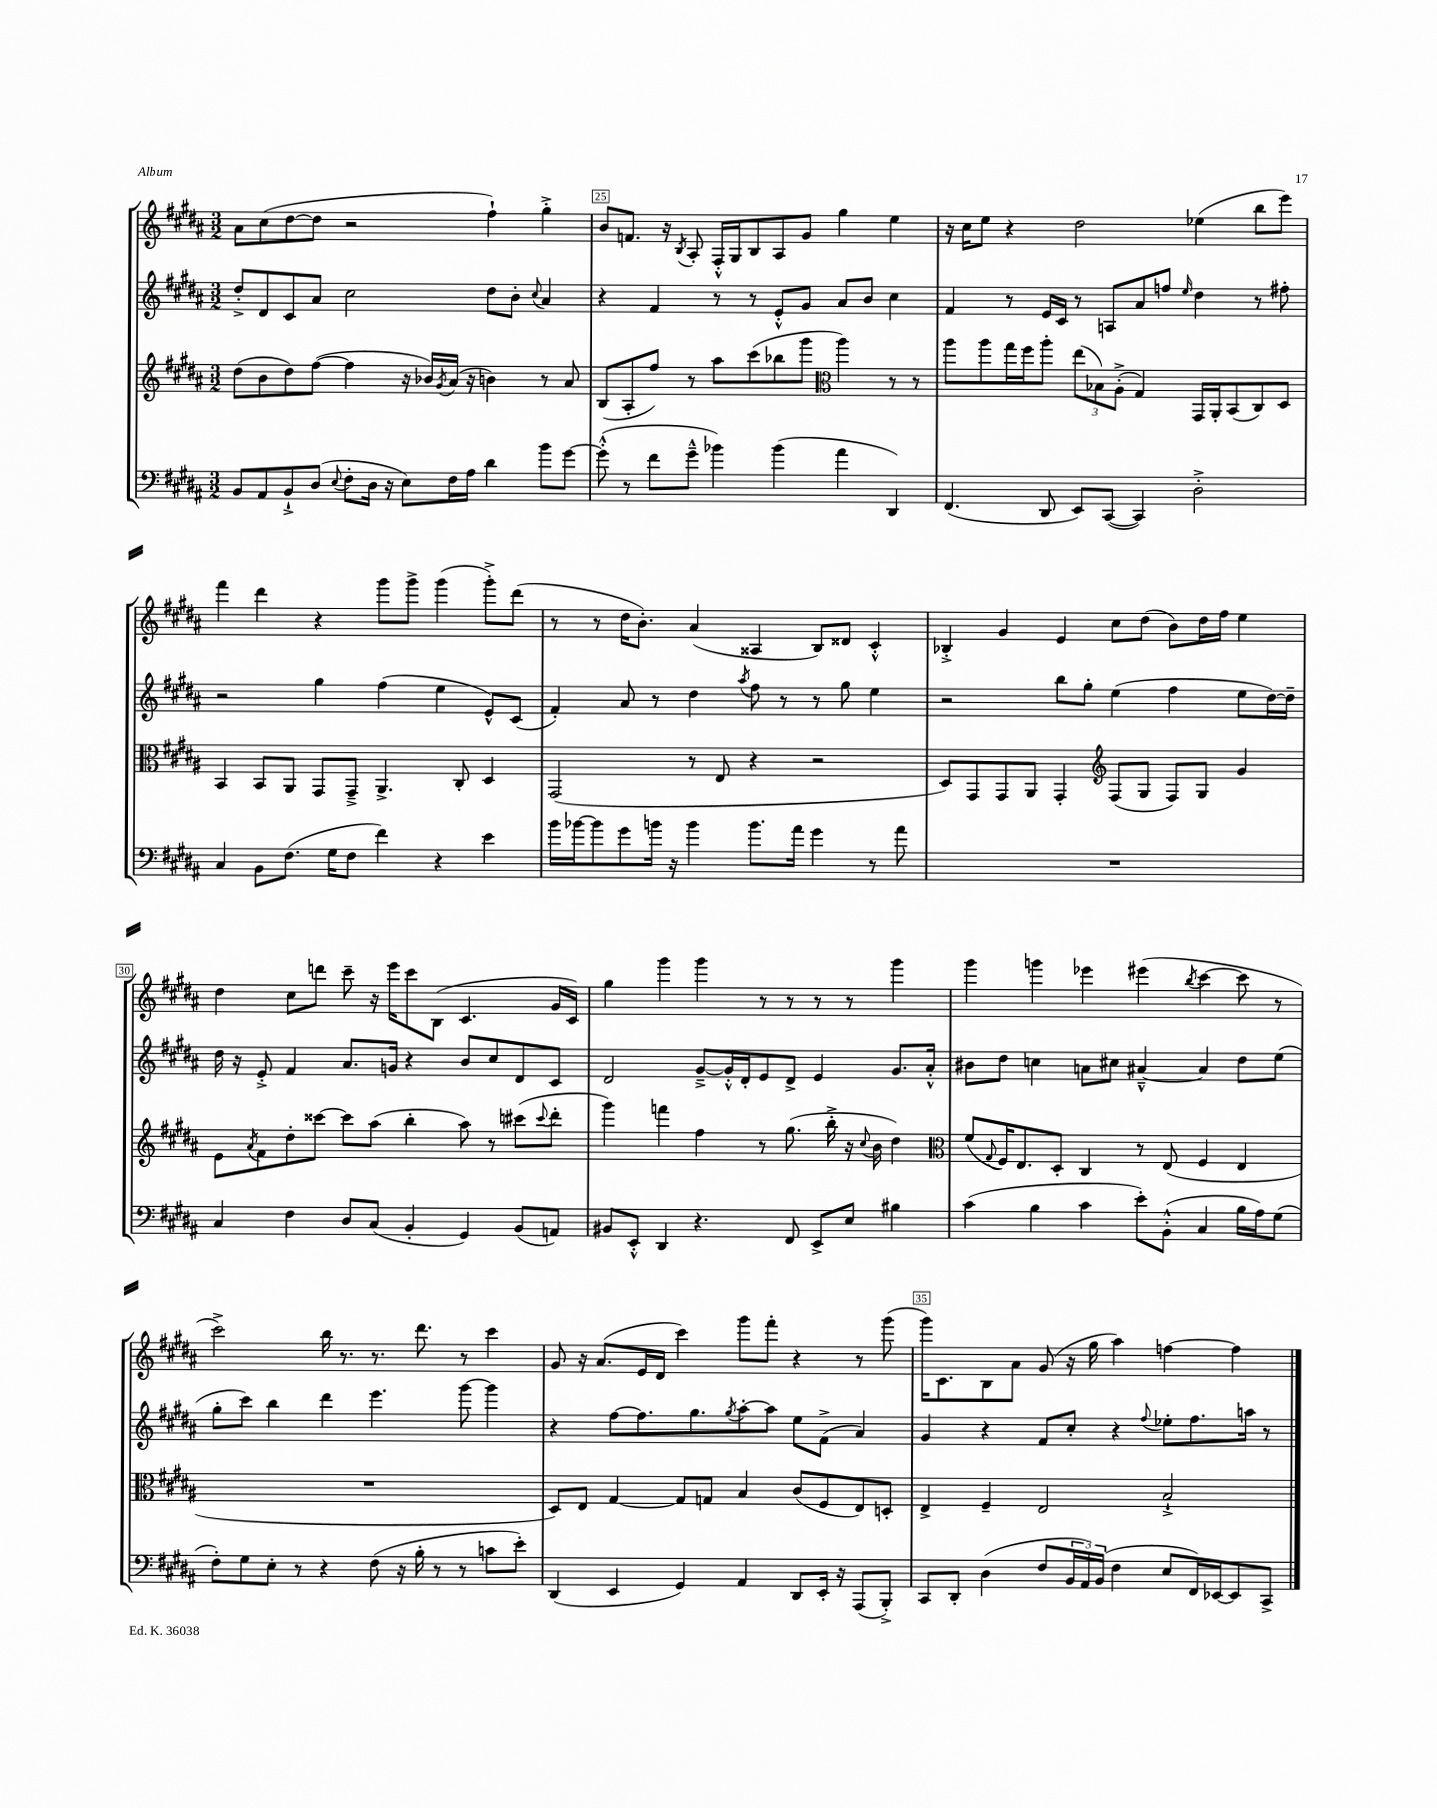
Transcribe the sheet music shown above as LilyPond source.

<<
\new StaffGroup <<
\new Staff = "s0" {
    \clef treble \key b \major \numericTimeSignature \time 3/2
    ais'8 cis''8( dis''8~ dis''8 r2 fis''4-!) gis''4-.-> |
    b'8 f'8. r16 \acciaccatura { b8 } ais8-. fis16-.-^ gis16 b8 ais8 gis'8 gis''4 e''4 |
    r16 cis''16 e''8 r4 dis''2 ees''4( b''8 e'''8) |
    fis'''4 dis'''4 r4 gis'''8 gis'''8-> gis'''4( gis'''8-.->) dis'''8( |
    r8 r8 dis''16 b'8.-.) ais'4( aisis4 b8) disis'8 cis'4-.-^ |
    bes4-.-> gis'4 e'4 cis''8 dis''8( b'8) dis''16 fis''16 e''4 |
    dis''4 cis''8 d'''8 cis'''8-- r16 e'''16 cis'''8 b8( cis'4. gis'16 cis'16) |
    gis''4 gis'''4 gis'''4 r8 r8 r8 r8 gis'''4 |
    gis'''4 g'''4 ees'''4 eis'''4( \acciaccatura { b''8 } cis'''4~ cis'''8 r8 |
    cis'''2->) b''16 r8. r8. dis'''8. r8 cis'''4 |
    gis'8 r16 ais'8.( e'16 dis'16 cis'''4) gis'''8 fis'''8-. r4 r8 gis'''8( |
    gis'''16) cis'8. b8 ais'8 gis'8( r16 gis''16 ais''4) f''4~ f''4 \bar "|." |
}
\new Staff = "s1" {
    \clef treble \key b \major \numericTimeSignature \time 3/2
    dis''8-.-> dis'8 cis'8 ais'8 cis''2 dis''8 b'8-. \appoggiatura { cis''8 } ais'4 |
    r4 fis'4 r8 r8 e'8-.-^ gis'8 ais'8 b'8 cis''4 |
    fis'4 r8 e'16 cis'16 r8 a8 ais'8 f''8 \grace { e''16 } dis''4 r8 fis''8-. |
    r2 gis''4 fis''4( e''4 e'8-^) cis'8( |
    fis'4-.) ais'8 r8 dis''4 \acciaccatura { ais''8 } fis''8 r8 r8 gis''8 e''4 |
    r2 b''8 gis''8-. e''4( fis''4 e''8 dis''16~) dis''16-- |
    dis''16 r16 e'8-.-> fis'4 ais'8. g'16 r4 b'8 cis''8 dis'8 cis'8 |
    dis'2 gis'8~---> gis'16-.-^ dis'16-. e'8 dis'8-> e'4 gis'8. ais'16-.-^ |
    bis'8 dis''8 c''4 a'8 cis''8 ais'4~---^ ais'4 dis''8 e''8( |
    gis''8-. cis'''8) b''4 dis'''4 e'''4. gis'''8~ gis'''4 |
    r4 fis''8~ fis''8. gis''8. \acciaccatura { gis''8 } ais''8~-. ais''8 e''8 fis'8->( ais'4) |
    gis'4 r4 fis'8 cis''8-. r4 \appoggiatura { fis''8 } ees''8-. fis''8. a''16 r8 \bar "|." |
}
\new Staff = "s2" {
    \clef treble \key b \major \numericTimeSignature \time 3/2
    dis''8( b'8 dis''8) fis''8~( fis''4 r16 bes'16) \acciaccatura { gis'8 } ais'16( r16 b'4) r8 ais'8 |
    b8( ais8-. fis''8) r8 ais''8 cis'''8( bes''8 gis'''8 \clef alto ais''4) r8 r8 |
    ais''8 ais''8 gis''16 fis''16 ais''8-. \tuplet 3/2 { e''8( bes8) ais8-.->( } gis4) gis,16 ais,16-. b,8( cis8) dis8 |
    b,4 b,8 ais,8 gis,8 gis,8---> ais,4.-> cis8-. dis4 |
    gis,2( r8 e8 r4 r2 |
    dis8) gis,8 gis,8 ais,8 gis,4-. \clef treble fis8( gis8 fis8) gis8 gis'4 |
    e'8 \acciaccatura { ais'8 } fis'8 dis''8-. cisis'''8~ cisis'''8 ais''8( b''4-. ais''8) r8 cis'''8( \appoggiatura { cis'''8 } dis'''8-. |
    gis'''4) f'''4 fis''4 r8 gis''8.( b''16-.-> r16 \appoggiatura { cis''8 } b'16 dis''4) |
    \clef alto fis'8( \appoggiatura { gis8 } fis16) e8. dis8-. cis4 r8 e8( fis4 e4 |
    R1. |
    dis8) e8 gis4~ gis8 g8 b4 cis'8( fis8 e8) d8-. |
    e4-> fis4-- e2 b2-!-> \bar "|." |
}
\new Staff = "s3" {
    \clef bass \key b \major \numericTimeSignature \time 3/2
    b,8 ais,8 b,8-!-> dis8( \appoggiatura { e8 } fis8-. dis16 r16 e8) fis16 ais16 dis'4 b'8 gis'8~ |
    gis'8-.-^( r8 fis'8 gis'8---^ bes'4) bes'4( ais'4 dis,4) |
    fis,4.( dis,8 e,8) cis,8~( cis,4) dis2-.-> |
    cis4 b,8 fis8.( gis16 fis8 fis'4) r4 e'4 |
    b'16 bes'16~ bes'8 gis'8 b'16 r16 b'4 b'8. ais'16 gis'4 r8 ais'8 |
    R1. |
    cis4 fis4 dis8 cis8( b,4-. gis,4) b,8( a,8) |
    bis,8 e,8-.-^ dis,4 r4. fis,8 e,8-> e8 bis4 |
    cis'4( b4 cis'4 e'8-.) b,8-.-^( cis4 b16 ais16) gis8( |
    fis8-.) gis8 e8-. r8 r4 fis8( r16 b16-. r8 r8 c'8 e'8-.) |
    dis,4( e,4 gis,4) ais,4 dis,8 e,16-. r16 ais,,8( b,,8-.->) |
    cis,8 dis,8-. dis4( fis8 \tuplet 3/2 { b,16 ais,16) b,16( } fis4 e8 fis,16) ees,16~ ees,8 cis,8-> \bar "|." |
}
>>
>>
\layout { \context { \Score currentBarNumber = #24 \override BarNumber.break-visibility = ##(#f #t #t) barNumberVisibility = #(every-nth-bar-number-visible 5) \override BarNumber.stencil = #(make-stencil-boxer 0.1 0.3 ly:text-interface::print) } }
